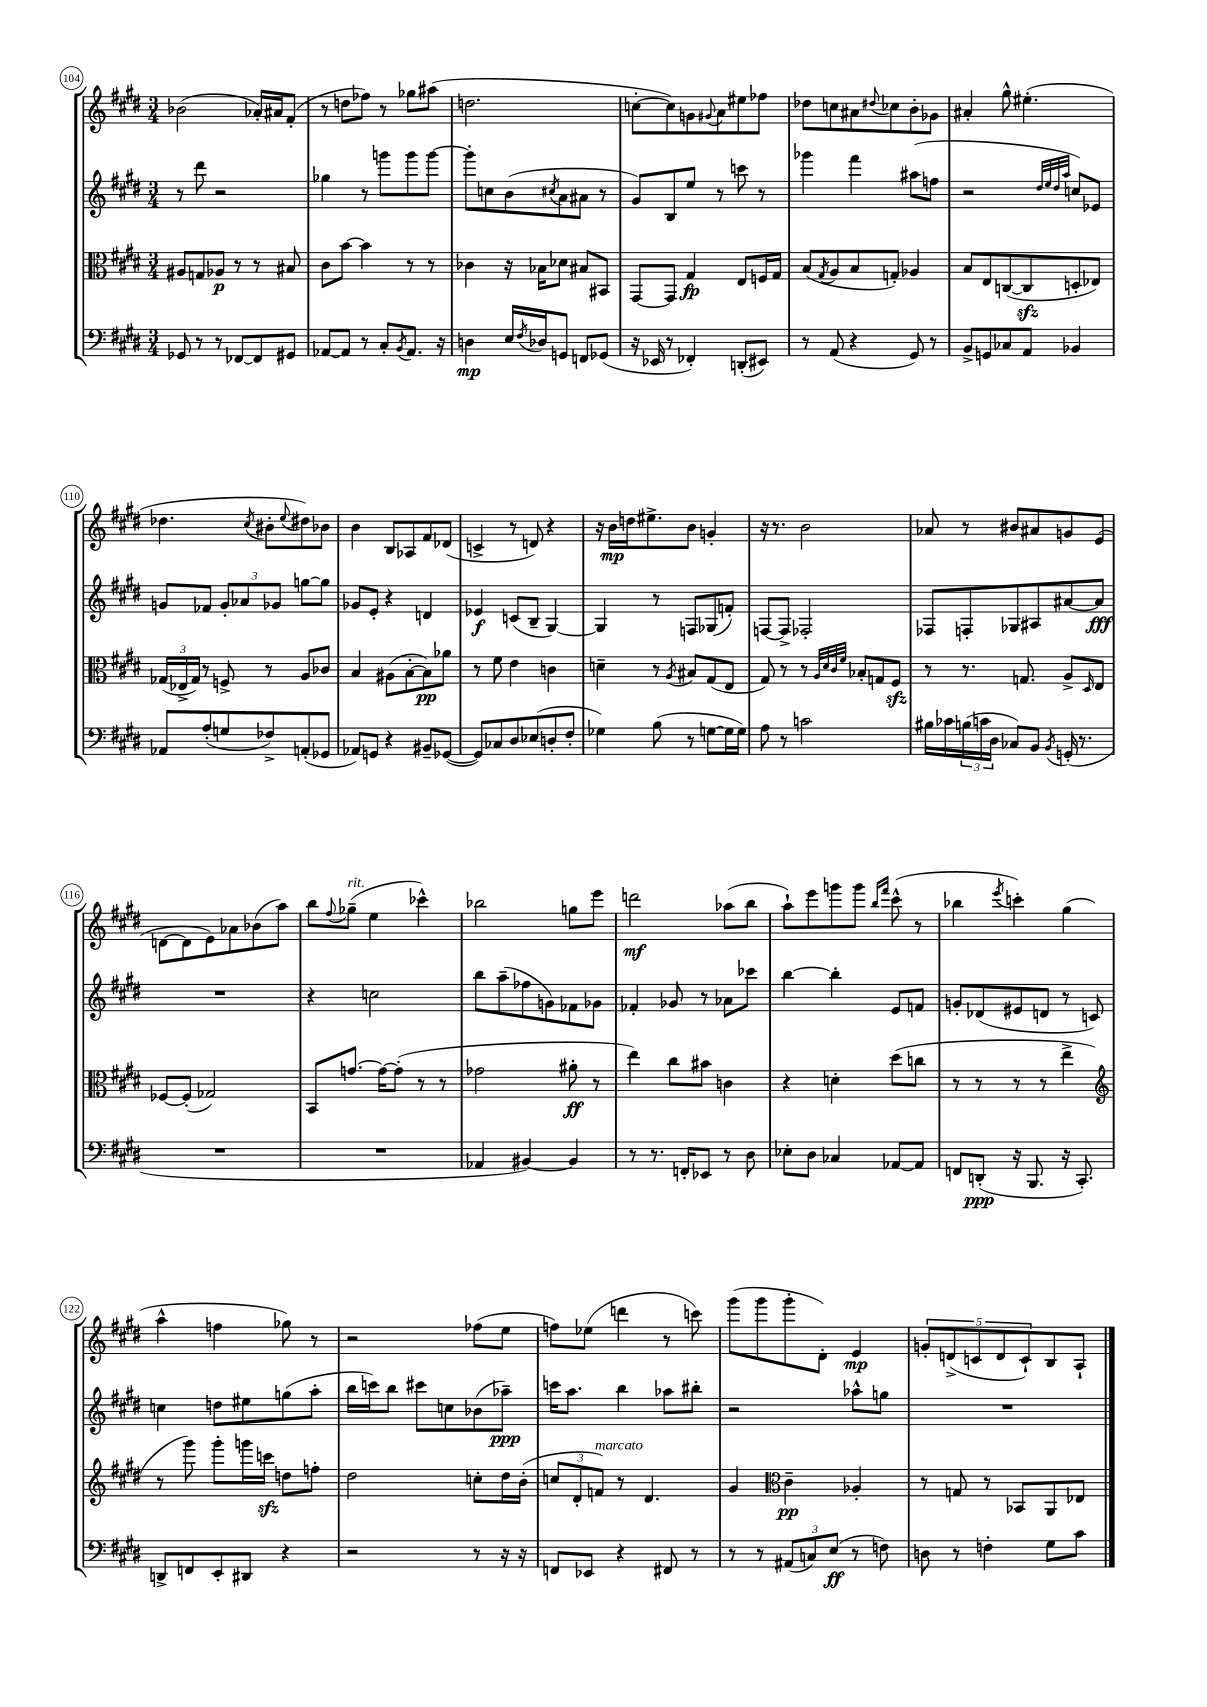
<<
\new StaffGroup <<
\new Staff = "s0" {
    \clef treble \key e \major \numericTimeSignature \time 3/4
    bes'2( aes'16-.) ais'16 fis'8-.( |
    r8 d''8 fes''8) r8 ges''8 ais''8( |
    d''2. |
    c''8~-. c''8) g'8 \appoggiatura { gis'8 } a'8 eis''8 fes''8 |
    des''8 c''8 ais'8 \appoggiatura { dis''8 } ces''8 b'8-. ges'8 |
    ais'4-. gis''8-^ eis''4.-.( |
    des''4. \acciaccatura { cis''8 } bis'8-. \appoggiatura { e''8 } dis''8) bes'8 |
    b'4 b8 aes8 fis'8 des'8( |
    c'4-> r8 d'8) r4 |
    r16 b'16\mp d''16 eis''8.-> b'8 g'4-. |
    r16 r8. b'2 |
    aes'8 r8 bis'8 ais'8 g'8 e'8( |
    d'8~ d'8 e'8) aes'8 bes'8( a''8) |
    b''8 \appoggiatura { fis''8 } ges''8--^\markup { \italic "rit." }( e''4 ces'''4-^) |
    bes''2 g''8 e'''8 |
    d'''2\mf aes''8( b''8 |
    a''8-!) e'''8 g'''8 g'''8 \grace { b''16 fis'''16 } cis'''8-^( r8 |
    bes''4 \acciaccatura { e'''8 } c'''4-.) gis''4( |
    a''4-^ f''4 ges''8) r8 |
    r2 fes''8( e''8 |
    f''8) ees''8( d'''4 r8 c'''8) |
    gis'''8( gis'''8 gis'''8-. dis'8-.) e'4\mp |
    \tuplet 5/4 { g'8-. d'8->( c'8 d'8 c'8-!) } b8 a8-! \bar "|." |
}
\new Staff = "s1" {
    \clef treble \key e \major \numericTimeSignature \time 3/4
    r8 dis'''8 r2 |
    ges''4 r8 g'''8 g'''8 g'''8~ |
    g'''8-. c''8 b'8( \acciaccatura { cis''8 } a'8 ais'8 r8 |
    gis'8) b8 e''8 r8 c'''8 r8 |
    ges'''4 fis'''4 ais''8( f''8 |
    r2 \grace { dis''32 e''32 dis''32 a''32 } c''8) ees'8 |
    g'8 fes'8 \tuplet 3/2 { g'8-. aes'8 ges'8 } g''8~ g''8 |
    ges'8 e'8-. r4 d'4 |
    ees'4\f c'8( b8-- gis4~) |
    gis4 r8 f8 ges8( f'8-.) |
    f8~ f8-> fes2-. |
    fes8 f8-. ges8 ais8 ais'8~ ais'8\fff |
    R2. |
    r4 c''2 |
    b''8 a''8--( fes''8 g'8) fes'8 ges'8 |
    fes'4-. ges'8 r8 aes'8 ces'''8 |
    b''4~ b''4-. e'8 f'8 |
    g'8-. des'8( eis'8 d'8 r8 c'8) |
    c''4 d''8 eis''8 g''8( a''8-. |
    b''16 c'''16) b''8 cis'''8 c''8 bes'8( aes''8--\ppp) |
    c'''16 a''8. b''4 aes''8 bis''8-. |
    r2 aes''8-^ g''8 |
    R2. \bar "|." |
}
\new Staff = "s2" {
    \clef alto \key e \major \numericTimeSignature \time 3/4
    ais8 g8 aes8\p r8 r8 bis8 |
    cis'8 b'8~ b'4 r8 r8 |
    ces'4 r16 bes16 des'8 bis8 bis,8 |
    gis,8~ gis,8 gis4\fp e8 f16 gis16 |
    b8( \acciaccatura { gis8 } a8 b8 g8-.) aes4 |
    b8 e8 c8~( c8\sfz d8-. ees8) |
    \tuplet 3/2 { ges16( ees16-> ges16) } r8 f8-> r8 a8 ces'8 |
    b4 ais8( b8~-. b8\pp) aes'8 |
    r8 fis'8 e'4 c'4 |
    d'4-- r8 \acciaccatura { a8 } bis8 gis8( e8 |
    gis8) r8 r8 \grace { a32 dis'32 cis'32 fis'32 } bes8-. g8 fis8\sfz |
    r8 r8. g8. a8-> \grace { dis16 } e8 |
    fes8~ fes8-.( ges2) |
    b,8 g'8.~ g'16~ g'8-.( r8 r8 |
    ges'2 ais'8-.\ff r8 |
    e''4) cis''8 bis'8 c'4 |
    r4 d'4-. dis''8( c''8 |
    r8 r8 r8 r8 e''4-> |
    \clef treble r8 gis'''8) gis'''8-. g'''16 c'''16\sfz d''8 f''8-. |
    dis''2 c''8-. dis''16 b'16-.( |
    \tuplet 3/2 { c''8 dis'8-. f'8^\markup { \italic "marcato" }) } r8 dis'4. |
    gis'4 \clef alto cis'4--\pp aes4-. |
    r8 g8 r8 bes,8 a,8 ees8 \bar "|." |
}
\new Staff = "s3" {
    \clef bass \key e \major \numericTimeSignature \time 3/4
    ges,8 r8 r8 fes,8~ fes,8 gis,8 |
    aes,8~ aes,8 r8 cis8-. \acciaccatura { b,8 } aes,8. r16 |
    d4\mp e16 \acciaccatura { fis8 } des16 g,8 f,8 ges,8( |
    r16 ees,16 r8 fes,4-.) d,8-.( eis,8) |
    r8 a,8( r4 gis,8) r8 |
    b,8-> g,8 ces8 a,8 bes,4 |
    aes,8 a8-.( g8 fes8->) a,8-.( ges,8 |
    aes,8) g,8 r4 bis,8-- ges,8~( |
    ges,8) ces8 dis8 ees8( d8-. fis8-. |
    ges4) b8( r8 g8~ g16 g16) |
    a8 r8 c'2 |
    bis16 ces'16 \tuplet 3/2 { b16( c'16 dis16 } ces8) b,8 \acciaccatura { b,8 } g,16-.( r8. |
    R2. |
    R2. |
    aes,4 bis,4~) bis,4 |
    r8 r8. f,16-. ees,8 r8 dis8 |
    ees8-. dis8 ces4 aes,8~ aes,8 |
    f,8 d,8-.\ppp( r16 b,,8. r16 cis,8.-.) |
    d,8-> f,8 e,8-. dis,8 r4 |
    r2 r8 r16 r16 |
    f,8 ees,8 r4 fis,8 r8 |
    r8 r8 \tuplet 3/2 { ais,8( c8) e8\ff( } r8 f8) |
    d8 r8 f4-. gis8 cis'8 \bar "|." |
}
>>
>>
\layout { \context { \Score currentBarNumber = #104 \override BarNumber.stencil = #(make-stencil-circler 0.1 0.3 ly:text-interface::print) } }
